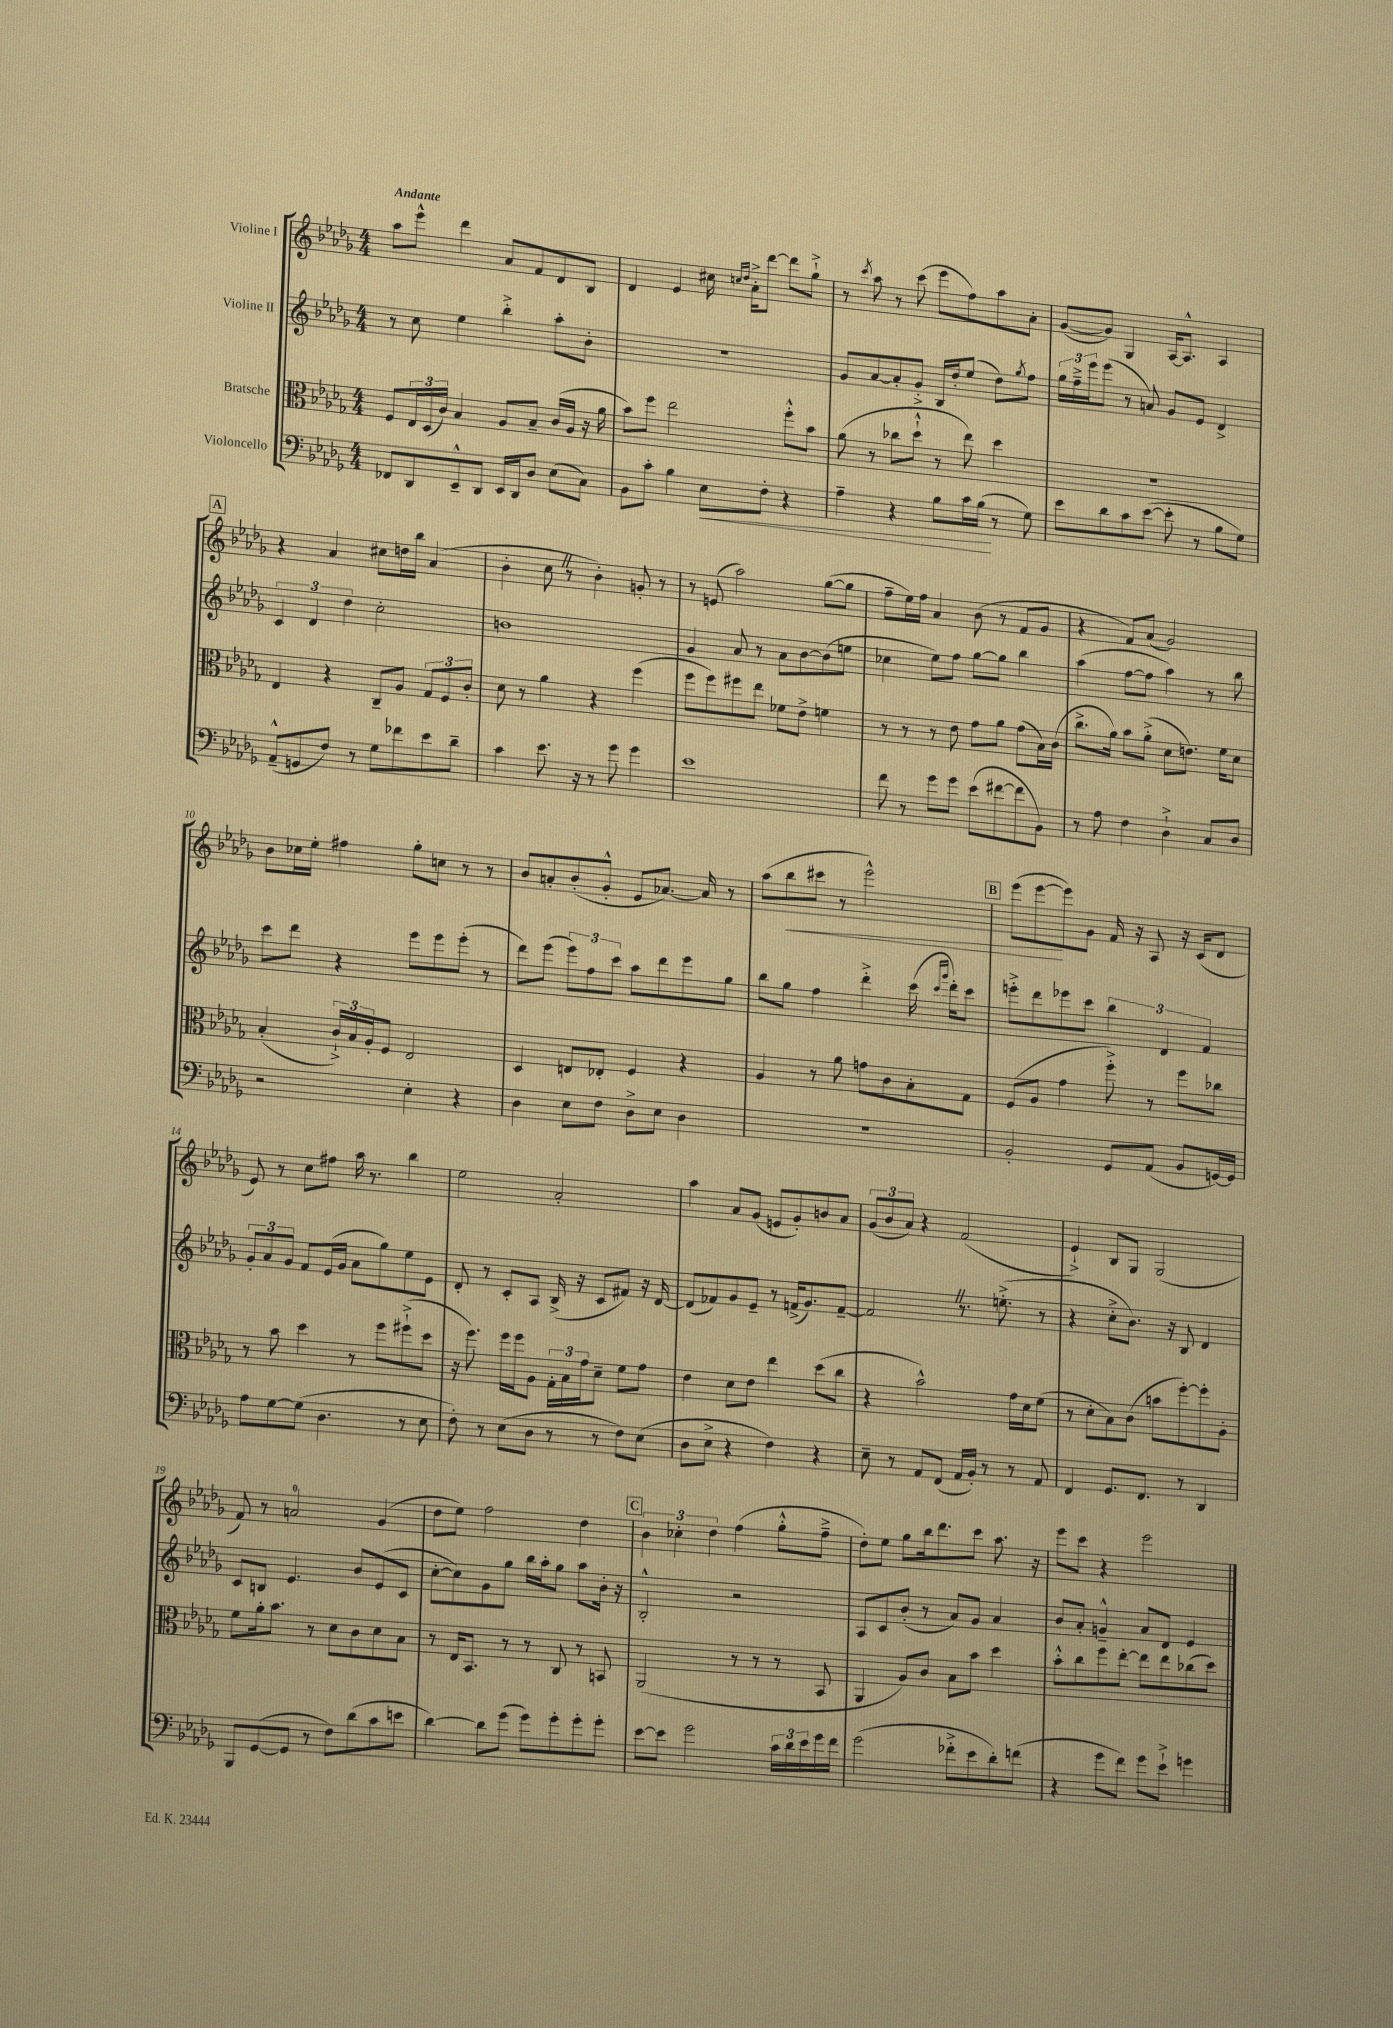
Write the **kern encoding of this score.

**kern	**dynam	**kern	**kern	**kern	**dynam
*part4	*part4	*part3	*part2	*part1	*part1
*staff4	*staff4	*staff3	*staff2	*staff1	*staff1
*I"Violoncello	*	*I"Bratsche	*I"Violine II	*I"Violine I	*
*clefF4	*	*clefC3	*clefG2	*clefG2	*
*k[b-e-a-d-g-]	*	*k[b-e-a-d-g-]	*k[b-e-a-d-g-]	*k[b-e-a-d-g-]	*
*M4/4	*	*M4/4	*M4/4	*M4/4	*
=1	=1	=1	=1	=1	=1
!	!	!	!	!LO:TX:a:B:t=Andante	!
8FF-X/L	.	8F/L	8r	8aa-\L	.
8DD-/	.	24E-/L	8cc\	8eee-^^\J	.
.	.	(24D-/	.	.	.
.	.	24c/JJ)	.	.	.
8EE-~^^/	.	4B-/	4ee-\	4ddd-\	.
8DD-/J	.	.	.	.	.
16EE-/LL	.	8A-/L	4bb-'^\	8a-/L	.
16DD-/J	.	.	.	.	.
8D-/J	.	8B-~/J	.	8f/	.
(8E-\L	.	(16c/LL	8aa-'\L	8d-/	.
.	.	16A-/JJ	.	.	.
8C\J)	.	16r	8b-'\J	8B-/J	.
.	.	16a-\	.	.	.
=2	=2	=2	=2	=2	=2
8BB-\L	.	8b-\L)	1r	4d-/	.
8c'\J	.	8ff\J	.	.	.
4B-\	.	2ee-\	.	4e-/	.
!	!LO:HP:b	!	!	!	!
8E-\L	<	.	.	16cc#X\	.
.	.	.	.	16qqccn/LL	.
.	.	.	.	16qqdd-/JJ	.
.	.	.	.	16a-'^\KL	.
8F'\J	.	.	.	[8ddd-\J	.
4r	.	8ff'^^\L	.	8ddd-\L]	.
.	.	8b-\J	.	8gg-`^\J	.
=3	=3	=3	=3	=3	=3
4A-~\	.	(8a-\	8g-/L	8r	.
.	.	.	.	8qccc/	.
.	.	8r	[8a-/	8aa-\	.
4r	.	8cc-X\L	8a-'/]	8r	.
.	.	8dd-`^^\J	8g-'^/J	(8ccc\	.
8B-\L	.	8r	16B-/LL	8eee-\L	.
.	.	.	16dd-'/J	.	.
16c\L	.	8ee-\)	(8ee-/J	8ff\)	.
(16B-\JJ	.	.	.	.	.
8r	[	4dd-\	8dd-\L)	8aa-\	.
.	.	.	8qgg-/	.	.
8G-\)	.	.	8ff\J	8a-'\J	.
=4	=4	=4	=4	=4	=4
8e-\L	.	1r	24gg-\LL	([8g-/L	.
.	.	.	24ff~^\	.	.
.	.	.	24eee-\J	.	.
8d-\	.	.	(8eee-\J	8g-/J])	.
8c\	.	.	8r	4G-/	.
([8e-\J	.	.	8an/)	.	.
8e-'\]	.	.	8g-/L	[16A-/KL	.
.	.	.	.	8.A-^^/J]	.
8r	.	.	8e-/J	.	.
8B-\L	.	.	4d-^/	4A-/	.
8G-\J)	.	.	.	.	.
!!LO:LB:g=z
!!LO:REH:place=s1:t=A
=5	=5	=5	=5	=5	=5
(8AA-~^^/L	.	4E-/	6c/	4r	.
8GGn/	.	.	.	.	.
.	.	.	6d-/	.	.
8F/J)	.	4r	.	4a-/	.
.	.	.	6dd-\	.	.
8r	.	.	.	.	.
8G-\L	.	8C~/L	2cc'\	8cc#X\L	.
8f-X\	.	8A-/J	.	16ddn\L	.
.	.	.	.	16bb-\JJ	.
8e-\	.	12G-/L	.	(4a-/	.
.	.	12F/	.	.	.
8d-~\J	.	.	.	.	.
.	.	12c'/J	.	.	.
=6	=6	=6	=6	=6	=6
4c\	.	8d-\	1bn	4b-'\	.
.	.	8r	.	.	.
8.e-\	.	4a-\	.	8ccZ\	.
.	.	.	.	8r	.
16r	.	.	.	.	.
8r	.	4r	.	4b-'\)	.
8g-\	.	.	.	.	.
4g-\	.	(4ff\	.	8gn'/	.
.	.	.	.	8r	.
=7	=7	=7	=7	=7	=7
1e-	.	8ff\L	4g-/	8r	.
.	.	8ff\)	.	(8en/	.
.	.	8ff#X\	8a-/	2aa-\)	.
.	.	8ee-\J	8r	.	.
.	.	8f-X\L	8a-\L	.	.
.	.	8e-^\J	[8b-\	.	.
.	.	4fn\	(8b-\]	([8gg-\L	.
.	.	.	8een\J	8gg-\J]	.
=8	=8	=8	=8	=8	=8
8f\	.	8r	4cc-X\	8ff~\L	.
8r	.	8r	.	16ee-\L)	.
.	.	.	.	16ff\JJ	.
8g-\L	.	8r	8ee-\L)	4a-/	.
8g-\J	.	8e-\	8ff\J	.	.
(8e-\L	.	8g-\L	[8gg-\L	(8b-\	.
[8f#X\	.	8a-\J	8gg-\J]	8r	.
8f#\]	.	(8g-\L	4bb-\	8f/L	.
8BB-\J)	.	16B-\L)	.	8g-/J	.
.	.	(16c\JJ	.	.	.
=9	=9	=9	=9	=9	=9
8r	.	8.cc^\L	(4aa-\	4r	.
8A-\	.	.	.	.	.
.	.	16a-\Jk)	.	.	.
4F\	.	8b-\L	[8ff\L	8f/L)	.
.	.	(8a-'^\J	8ff\J]	(8a-/J	.
4D-`^\	.	8d-\L	4aa-\)	2g-/)	.
.	.	8.en\J)	.	.	.
8C/L	.	.	8r	.	.
.	.	16f\KL	.	.	.
8D-/J	.	8d-\J	8bb-\	.	.
!!LO:LB:g=z
=10	=10	=10	=10	=10	=10
2r	.	(4B-'/	8ccc\L	8b-\L	.
.	.	.	8ddd-\J	16cc-X\L	.
.	.	.	.	16ee-'\JJ	.
.	.	24c`^/LL)	4r	4ff#X\	.
.	.	24B-/	.	.	.
.	.	24A-'/J	.	.	.
.	.	8F/J	.	.	.
4E-'\	.	2E-/	8eee-\L	8gg-'\L	.
.	.	.	8eee-\	8ccn\J	.
4r	.	.	(8eee-'\J	8r	.
.	.	.	8r	8r	.
=11	=11	=11	=11	=11	=11
4D-\	.	4D-/	8ddd-\L)	8b-/L	.
.	.	.	(8eee-\J	8an'/	.
8E-\L	.	8En/L	12eee-\L)	(8b-'/	.
.	.	.	12ff\	.	.
8F\J	.	8E-X'/J	.	8g-'^^/J	.
.	.	.	12ccc\J	.	.
8D-^\L	.	4F/	8aa-\L	8e-/L	.
8E-\J	.	.	8ddd-\	[8.a-X/J)	.
4D-\	.	4r	8eee-\	.	.
.	.	.	.	16a-/]	.
.	.	.	8gg-\J	8r	.
=12	=12	=12	=12	=12	=12
1r	.	4A-/	8bb-\L	(8aa-\L	.
!	!	!	!	!	!LO:HP:b
.	.	.	8gg-\J	8bb-\	<
.	.	8r	4ff\	8ccc#X\J	.
.	.	8a-\	.	8r	.
.	.	8gn\L	4ddd-'^\	2eee-^^\)	.
.	.	8c\	.	.	.
.	.	8B-'\	(16ccc\	.	.
.	.	.	16qqccc/LL	.	.
.	.	.	16qqggg-/JJ	.	.
.	.	.	16ddd-'\KL)	.	.
.	.	8G-\J	8ccc\J	.	.
!!LO:REH:place=s1:t=B
=13	=13	=13	=13	=13	=13
2BB-'/	.	(8F/L	8eeen'^\L	(8eee-\L	.
.	.	8A-/J	8ddd-\	[8eee-\	.
.	.	4g-\	8eee-X\	8eee-\])	[
.	.	.	8ccc\J	8g-\J	.
8GG-/L	.	8ff'^\)	6bb-\	16f/	.
.	.	.	.	16r	.
(8AA-/J	.	8r	.	8A-/	.
.	.	.	6d-/	.	.
8BB-/L	.	8ff\L	.	16r	.
.	.	.	.	(16c/KL	.
.	.	.	6f/	.	.
[16GGn/L)	.	8cc-X\J	.	8d-/J	.
16GG/JJ]	.	.	.	.	.
!!LO:LB:g=z
=14	=14	=14	=14	=14	=14
8A-\L	.	8r	12g-'/L	8e-/)	.
.	.	.	12a-/	.	.
[8G-\	.	8b-\	.	8r	.
.	.	.	12g-/J	.	.
(8G-\J]	.	4dd-\	8f/L	8cc\L	.
4.D-\	.	.	(16e-/L	8ff#X\J	.
.	.	.	16g-/JJ	.	.
.	.	8r	8a-\L	16aa-\	.
.	.	.	.	8.r	.
.	.	8ff\L	8gg-\)	.	.
8r	.	(8ff#X`^\	8ee-\	4bb-\	.
8E-\	.	8dd-\J	8e-\J	.	.
=15	=15	=15	=15	=15	=15
8F'\)	.	16r	8d-'/	2ee-\	.
.	.	8.ff\)	.	.	.
8r	.	.	8r	.	.
(8E-\L	.	16ff\LL	8c'/L	.	.
.	.	16ff\J	.	.	.
8D-\J	.	8A-\J	8A-/J	.	.
8r	.	24G-'\LL	(16B-^/	2a-'/	.
.	.	24B-\	.	.	.
.	.	.	16r	.	.
.	.	24g-\J	.	.	.
8r	.	8d-~\J	8c/L	.	.
8F\L)	.	8f\L	8f#X/J)	.	.
(8E-\J	.	8g-\J	16r	.	.
.	.	.	[16d-/	.	.
=16	=16	=16	=16	=16	=16
8D-\L	.	4e-\	(8d-/L]	4aa-\	.
8E-^\J	.	.	8f-X/)	.	.
4r	.	8d-\L	8g-/	8a-/L	.
.	.	8e-\J	8e-~/J	(8g-/J	.
4F\)	.	4ee-\	8r	8en/L	.
.	.	.	(16fn^/KL	8g-'/)	.
.	.	.	8.g-/)	.	.
4r	.	(8dd-\L	.	8bn/	.
.	.	8cc\J	[8f~/J	8a-/J	.
=17	=17	=17	=17	=17	=17
8E-~\	.	4r	2fZ/]	(12g-/L	.
.	.	.	.	12b-/	.
8r	.	.	.	.	.
.	.	.	.	12a-/J)	.
8AA-/L	.	2b-^^\)	.	4r	.
(8FF/J	.	.	.	.	.
16AA-/LL	.	.	8.r	(2f/	.
16BB-'/JJ)	.	.	.	.	.
8r	.	.	.	.	.
.	.	.	(8.een'^\	.	.
8r	.	16g-\LL	.	.	.
.	.	16d-\J	.	.	.
8AA-/	.	(8f\J	8r	.	.
=18	=18	=18	=18	=18	=18
4FF/	.	8r	4r	4e-`^/)	.
.	.	8d-'\L	.	.	.
8.GG-/L	.	8B-\)	8cc'^\L	8B-/L	.
.	.	(8c\J	8.b-\J)	8G-/J	.
8.FF/J	.	.	.	.	.
.	.	8bn\L	.	(2G-/	.
.	.	.	16r	.	.
8r	.	[8ff'\)	8B-/	.	.
4DD-/	.	8ff'\]	4d-/	.	.
.	.	8A-'\J	.	.	.
!!LO:LB:g=z
=19	=19	=19	=19	=19	=19
8BBB-/L	.	8f\L	8c/L	8f/)	.
([8GG-/	.	16a-'\k	8Bn/J	8r	.
.	.	8.b-\J	.	.	.
8GG-/J]	.	.	4.e-/	2an/	.
8r	.	8r	.	.	.
8F\L)	.	8d-\L	.	.	.
(8d-\	.	8c\	8b-/L	.	.
8c\	.	8d-\	(8e-/	(4g-/	.
8en\J	.	8B-\J	8c/J	.	.
=20	=20	=20	=20	=20	=20
[4d-\)	.	8r	[8cc'\L	8dd-\L	.
.	.	16E-/KL	8cc\])	8ee-\J)	.
.	.	8.BB-/J	.	.	.
8d-\L]	.	.	8g-\	2ff\	.
(8g-\J	.	8r	8gg-\J	.	.
8g-\L)	.	8r	16bb-\LL	.	.
.	.	.	16aa-'\J	.	.
8g-'\	.	8C/	8gg-\J	.	.
8g-'\	.	8r	8aa-\L	4dd-\	.
8g-'\J	.	8BBn/	16b-'\Jk	.	.
.	.	.	16r	.	.
!!LO:REH:place=s1:t=C
=21	=21	=21	=21	=21	=21
[8e-\L	.	(2AA-/	2B-'^^/	6b-\	.
8e-\J]	.	.	.	.	.
.	.	.	.	6cc-X'\	.
2g-\	.	.	.	.	.
.	.	.	.	6dd-\	.
.	.	8r	2r	(4ff\	.
.	.	8r	.	.	.
24c\LL	.	8r	.	8gg-'^^\L	.
24d-\	.	.	.	.	.
24e-\	.	.	.	.	.
16g-\	.	8BB-/	.	8ff~^\J	.
16f\JJ	.	.	.	.	.
=22	=22	=22	=22	=22	=22
(2g-\	.	4AA-/	8A-/L	8dd-'\L)	.
.	.	.	8c/	8ee-\J	.
.	.	8A-/L)	(8b-'/J	8gg-\L	.
.	.	8c/J	8r	16bb-\k	.
.	.	.	.	8.ddd-\	.
8f-X'^\L	.	8B-\L	8a-/L)	.	.
8e-\	.	8b-\J	8g-/J	8ccc\J	.
8d-'\)	.	4dd-\	4a-/	8.aa-\	.
(8fn\J	.	.	.	.	.
.	.	.	.	16r	.
=23	=23	=23	=23	=23	=23
4r	.	8b-'^^\L	8b-/L	8eee-\L	.
.	.	8cc\	8a-'/J	8ccc\J	.
8g-\L	.	8ff\	4gn~^^/	4r	.
8f\J)	.	[8ee-'\J	.	.	.
8g-\L	.	8ee-\L]	8a-/L	2eee-\	.
8e-`^\J	.	8ee-\	8d-/J	.	.
4gn\	.	(8cc-X\	4e-/	.	.
.	.	8dd-\J)	.	.	.
==	==	==	==	==	==
*-	*-	*-	*-	*-	*-
